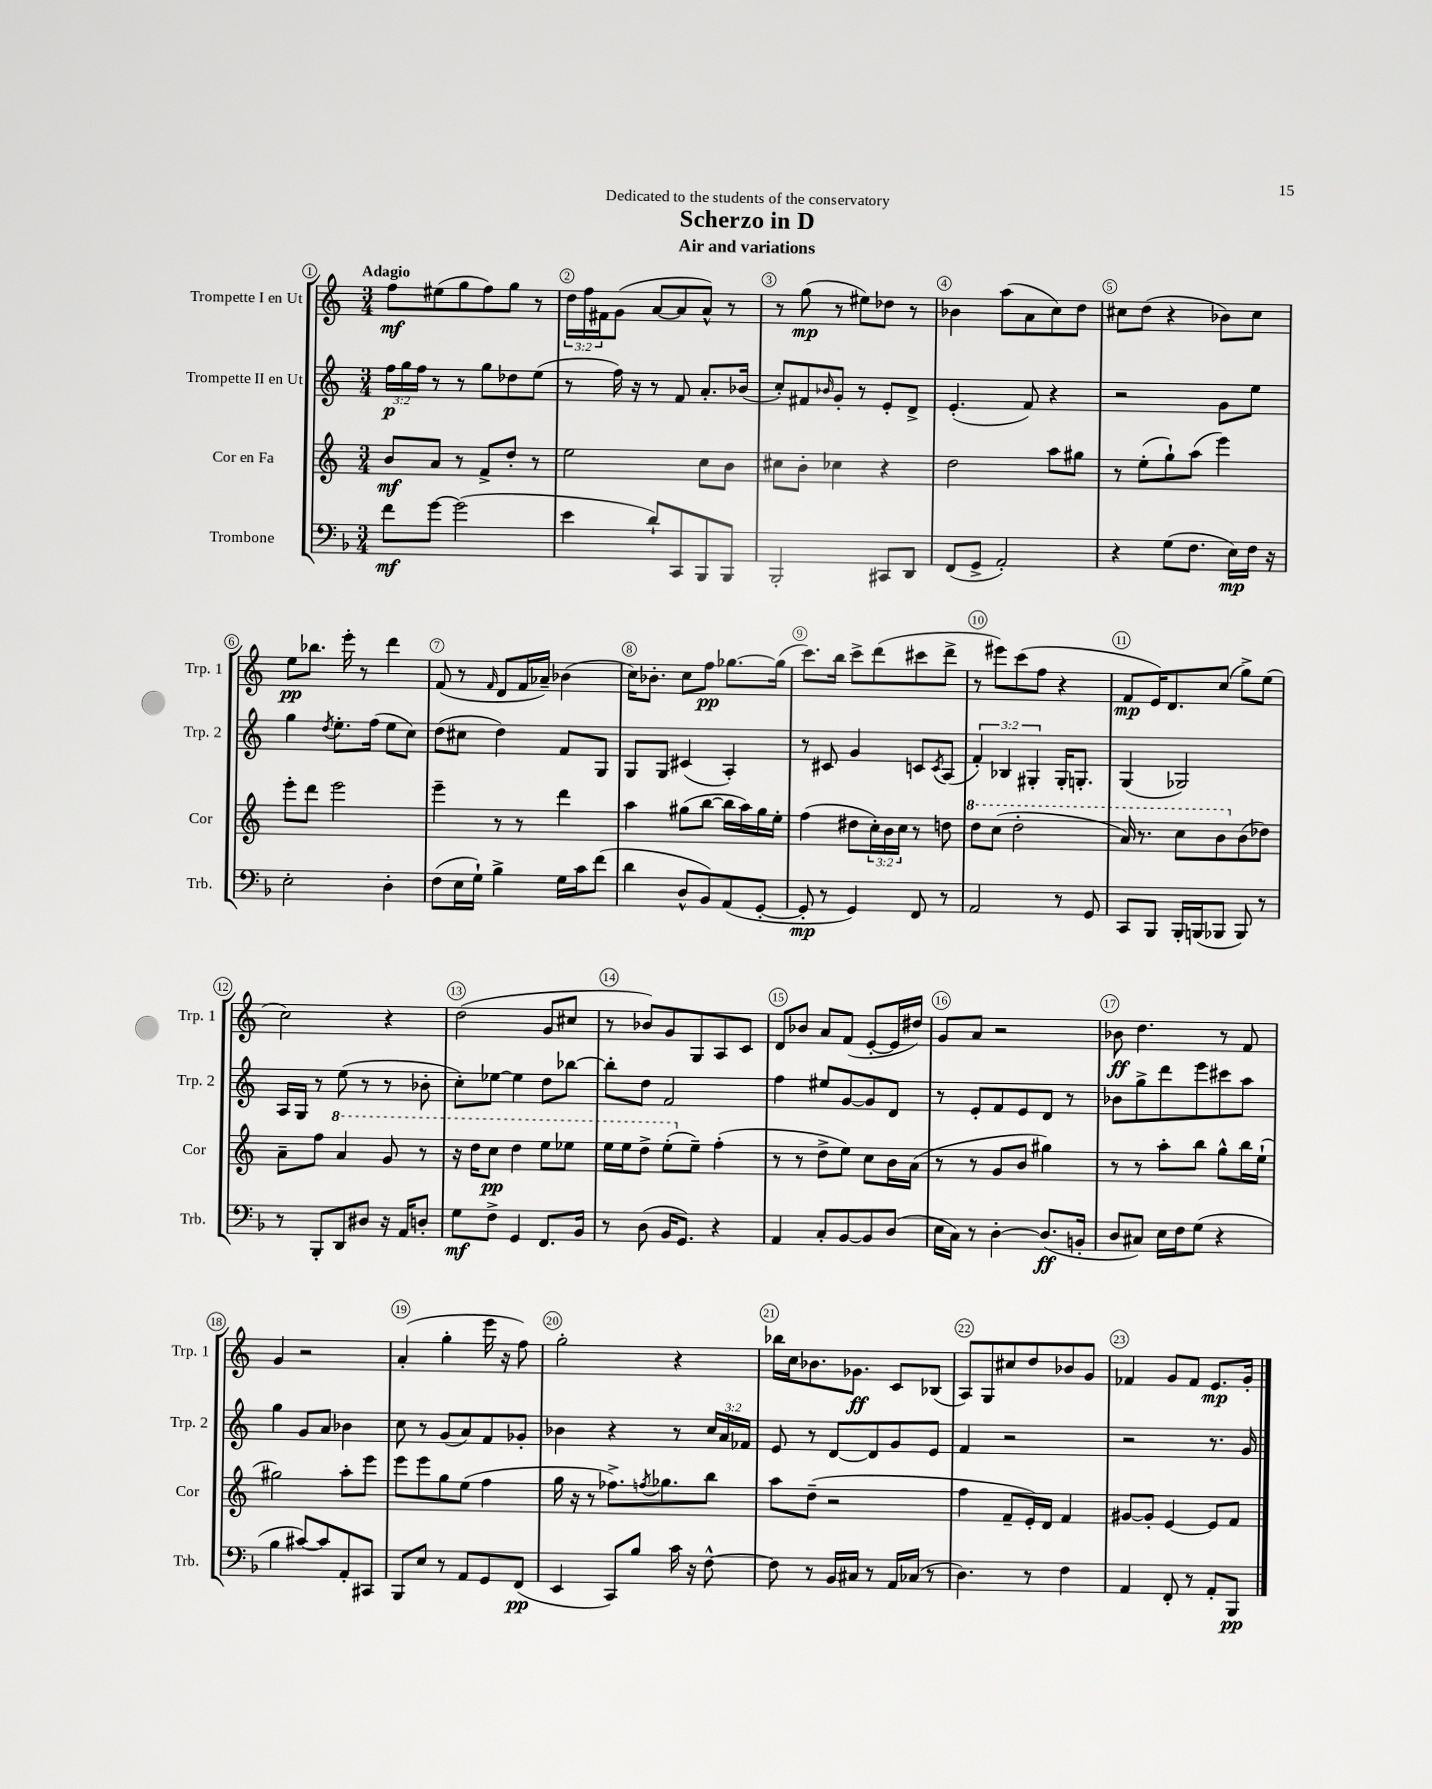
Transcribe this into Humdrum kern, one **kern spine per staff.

**kern	**kern	**kern	**kern
*staff4	*staff3	*staff2	*staff1
*clefF4	*clefG2	*clefG2	*clefG2
*k[b-]	*k[]	*k[]	*k[]
*M3/4	*M3/4	*M3/4	*M3/4
8f\L	8b/L	24ff\LL	8ff\L
.	.	24gg\	.
.	.	24ff\JJ	.
[8g\J	8a/J	8r	(8ee#\
(2g\]	8r	8r	8gg\
.	8f^/L	8gg\L	8ff\)
.	8dd'/J	8dd-\	8gg\J
.	8r	(8ee\J	8r
=	=	=	=
4e\	2ee\	8r	24dd\LL
.	.	.	24ff\
.	.	.	24f#\J
.	.	16ff\)	(8g\J
.	.	16r	.
8d`/L)	.	8r	[8a/L
8CC/	.	8f/	8a/]
8BBB-/	8cc\L	8.a'/L	8a^^/J)
8BBB-/J	8b\J	.	8r
.	.	(16b-/Jk	.
=	=	=	=
2BBB-'/	8cc#\L	8cc'/L)	8r
.	8b'\J	8f#/	(8gg\
.	.	16qqb-/	.
.	4cc-\	8g'/J	8r
.	.	8r	8ee#\L)
8CC#/L	4r	8e'/L	8dd-\J
8DD/J	.	8d^/J	8r
=	=	=	=
(8FF/L	2dd\	(4.e'/	4b-\
8GG^/J	.	.	.
2AA'/)	.	.	(8aa\L
.	.	8f/)	8a\
.	8aa\L	4r	8cc\)
.	8gg#\J	.	8dd\J
=	=	=	=
4r	8r	2r	8cc#\L
.	(8ee'\L	.	(8dd\J
(8G\L	8gg`\)	.	4r
8.F\J	(8aa\J	.	.
.	4eee\)	8g\L	8b-\L)
16E\LL)	.	.	.
16F\JJ	.	8ee\J	8cc#\J
16r	.	.	.
=	=	=	=
2E'\	8eee'\L	4gg\	8ee\L
.	8ddd\J	.	8.bb-\J
.	.	8qdd/	.
.	2eee\	8.ee'\L	.
.	.	.	16eee'\
.	.	.	8r
.	.	(16ff\Jk	.
4D'\	.	8ee\L	4ddd\
.	.	8cc\J)	.
=	=	=	=
(8F\L	4eee~\	(8dd\L	(8f/
16E\L	.	8cc#\J	8r
16G`\JJ)	.	.	.
.	.	.	16qqf/
4B-^\	8r	4dd\)	8d/L
.	8r	.	16f/L
.	.	.	16a-~/JJ)
16G\LL	4ddd\	8f/L	(4b-\
16c\J	.	.	.
(8f\J	.	8G/J	.
=	=	=	=
4d\	4aa\	8G/L	16cc\LK)
.	.	.	8.b-'\J
.	.	8G/J	.
8D^^/L	(8gg#\L	(4c#/	8cc\L
8BB-/)	[8bb\J	.	8ff\J
(8AA/	16bb\]LL	4A'/)	[8.gg-\L
.	16aa\)	.	.
[8GG'/J	16gg#\	.	.
.	16ee'\JJ	.	(16gg-\]Jk
=	=	=	=
8GG'/]	(4ff\	8r	8.ccc\L)
8r	.	8c#/	.
.	.	.	16bb\Jk
4GG/)	8dd#\L	4g/	8ccc^\L
.	24cc'\L)	.	(8ddd\
.	24b\	.	.
.	24cc\JJ	.	.
8FF/	8r	8c/L	8ccc#\
.	.	8qc/	.
8r	8dd\	(8A/J	8ddd^\J
=	=	=	=
2AA/	8ddd\L	6f'/)	8r
.	(8ccc\J	.	8eee#\L)
.	.	6B-/	.
.	2ddd'\	.	(8ccc\
.	.	6G#'/	.
.	.	.	8ff\J
8r	.	16G#'/LK	4r
.	.	8.G'/J	.
8GG/	.	.	.
=	=	=	=
8CC/L	16aa/)	(4G/	8f/L
.	8.r	.	.
8BBB-/J	.	.	16e/K)
.	.	.	8.d/
16BBB-'/LL	8ccc\L	2G-/)	.
(16BBB/J	.	.	.
8BBB-/J	8bb\	.	(8cc/J
8BBB-/)	(8b\	.	8gg^\L)
8r	8dd-\J)	.	(8ee\J
=	=	=	=
8r	8a~\L	16A/LL	2cc\)
.	.	16G/JJ	.
8BBB-'/L	8ff\J	8r	.
8DD/	4aa/	(8ee\	.
8D#/J	.	8r	.
16r	8gg/	8r	4r
16AA/LK	.	.	.
8D'/J	8r	8b-'\	.
=	=	=	=
8G\L	16r	8cc'\L)	(2dd\
.	16ddd\LK	.	.
8F^\J	8ccc\J	[8ee-\J	.
4GG/	4ddd\	4ee-\]	.
8.FF/L	8eee\L	8dd\L	8g/L
.	8eee-\J	[8bb-\J	8cc#/J
16BB-/Jk	.	.	.
=	=	=	=
8r	16eee\LL	8bb-'\]L	8r
.	16eee\J	.	.
(8D\	8ddd^\J	8dd\J	8b-/L)
16BB-/LK	(8eee'\L	2f/	8g/
8.GG/J)	.	.	.
.	8ee~\J)	.	8G/
4r	(4ff'\	.	8A/
.	.	.	8c/J
=	=	=	=
4AA/	8r	4ff\	8d/L
.	8r	.	8b-/J
8C'/L	8dd^\L	8ee#/L	8a/L
[8BB-/	8ee\J)	[8g/	(8f/J
8BB-/]	8cc\L	8g/]	[8e'/L
(8D/J	16b\L	8d/J	16e/]L
.	(16a\JJ	.	16dd#/JJ)
=	=	=	=
16E\LL	8r	8r	8g/L
16C\JJ)	.	.	.
8r	8r	8e'/L	8a/J
[4D'\	8g/L	8f/	2r
.	8b/J	8e/	.
(8.D/]L	4gg#\)	8d/J	.
.	.	8r	.
16BB'/Jk	.	.	.
=	=	=	=
8D/L	8r	8b-\L	8b-\
8C#/J)	8r	8gg^\	4.dd\
16E\LL	8aa'\L	8ddd\	.
16F\J	.	.	.
(8G\J	8bb\J	8eee\	.
4r	8gg^^\L	8ccc#\	8r
.	16bb\L	8aa\J	8f/
.	(16ee`\JJ	.	.
=	=	=	=
4B-\	2gg#\)	4gg\	4g/
[8c#/L)	.	8g/L	2r
8c#/]	.	8a/J	.
8AA'/	8aa'\L	4b-\	.
8CC#/J	8eee\J	.	.
=	=	=	=
8BBB-/L	8eee\L	8cc\	(4a'/
8E/J	8eee\	8r	.
8r	8gg\	(8g/L	4gg'\
8AA/L	(8ee\J	8a/)	.
8GG/	4ff\	8f/	16eee\
.	.	.	16r
(8FF/J	.	8g-'/J	8ff\)
=	=	=	=
4EE/	16gg\	4b-\	2gg'\
.	16r	.	.
.	8r	.	.
8CC/L)	8.ff-^\L)	4r	.
8B-/J	.	.	.
.	8qff/	.	.
.	8.gg-\	.	.
16c\	.	8r	4r
16r	.	.	.
[8F^^\	8bb\J	24cc/LL	.
.	.	24a/	.
.	.	24f-/JJ	.
=	=	=	=
8F\]	8aa\L	8e/	16bb-\LL
.	.	.	16cc\J
8r	(8dd~\J	8r	8.b-\
16BB-/LL	2r	[8d/L	.
16C#/JJ	.	.	8.g-\J
8r	.	8d/]	.
16AA/LL	.	8g/	8c/L
(16C-/JJ	.	.	.
8r	.	8e/J	(8B-/J
=	=	=	=
4.D\)	4ff\	4f/	8A/L)
.	.	.	8G/
.	8f~/L	2r	8cc#/
8r	16e'/L)	.	8dd/
.	16d/JJ	.	.
4F\	4f/	.	8b-/
.	.	.	8g/J
=	=	=	=
4AA/	[8g#/L	2r	4f-/
.	8g#'/]J	.	.
8FF'/	[4e/	.	8g/L
8r	.	.	8f-/J
8AA'/L	8e/]L	8.r	8.e/L
8BBB-/J	8f/J	.	.
.	.	16g/	16g'/Jk
==	==	==	==
*-	*-	*-	*-
